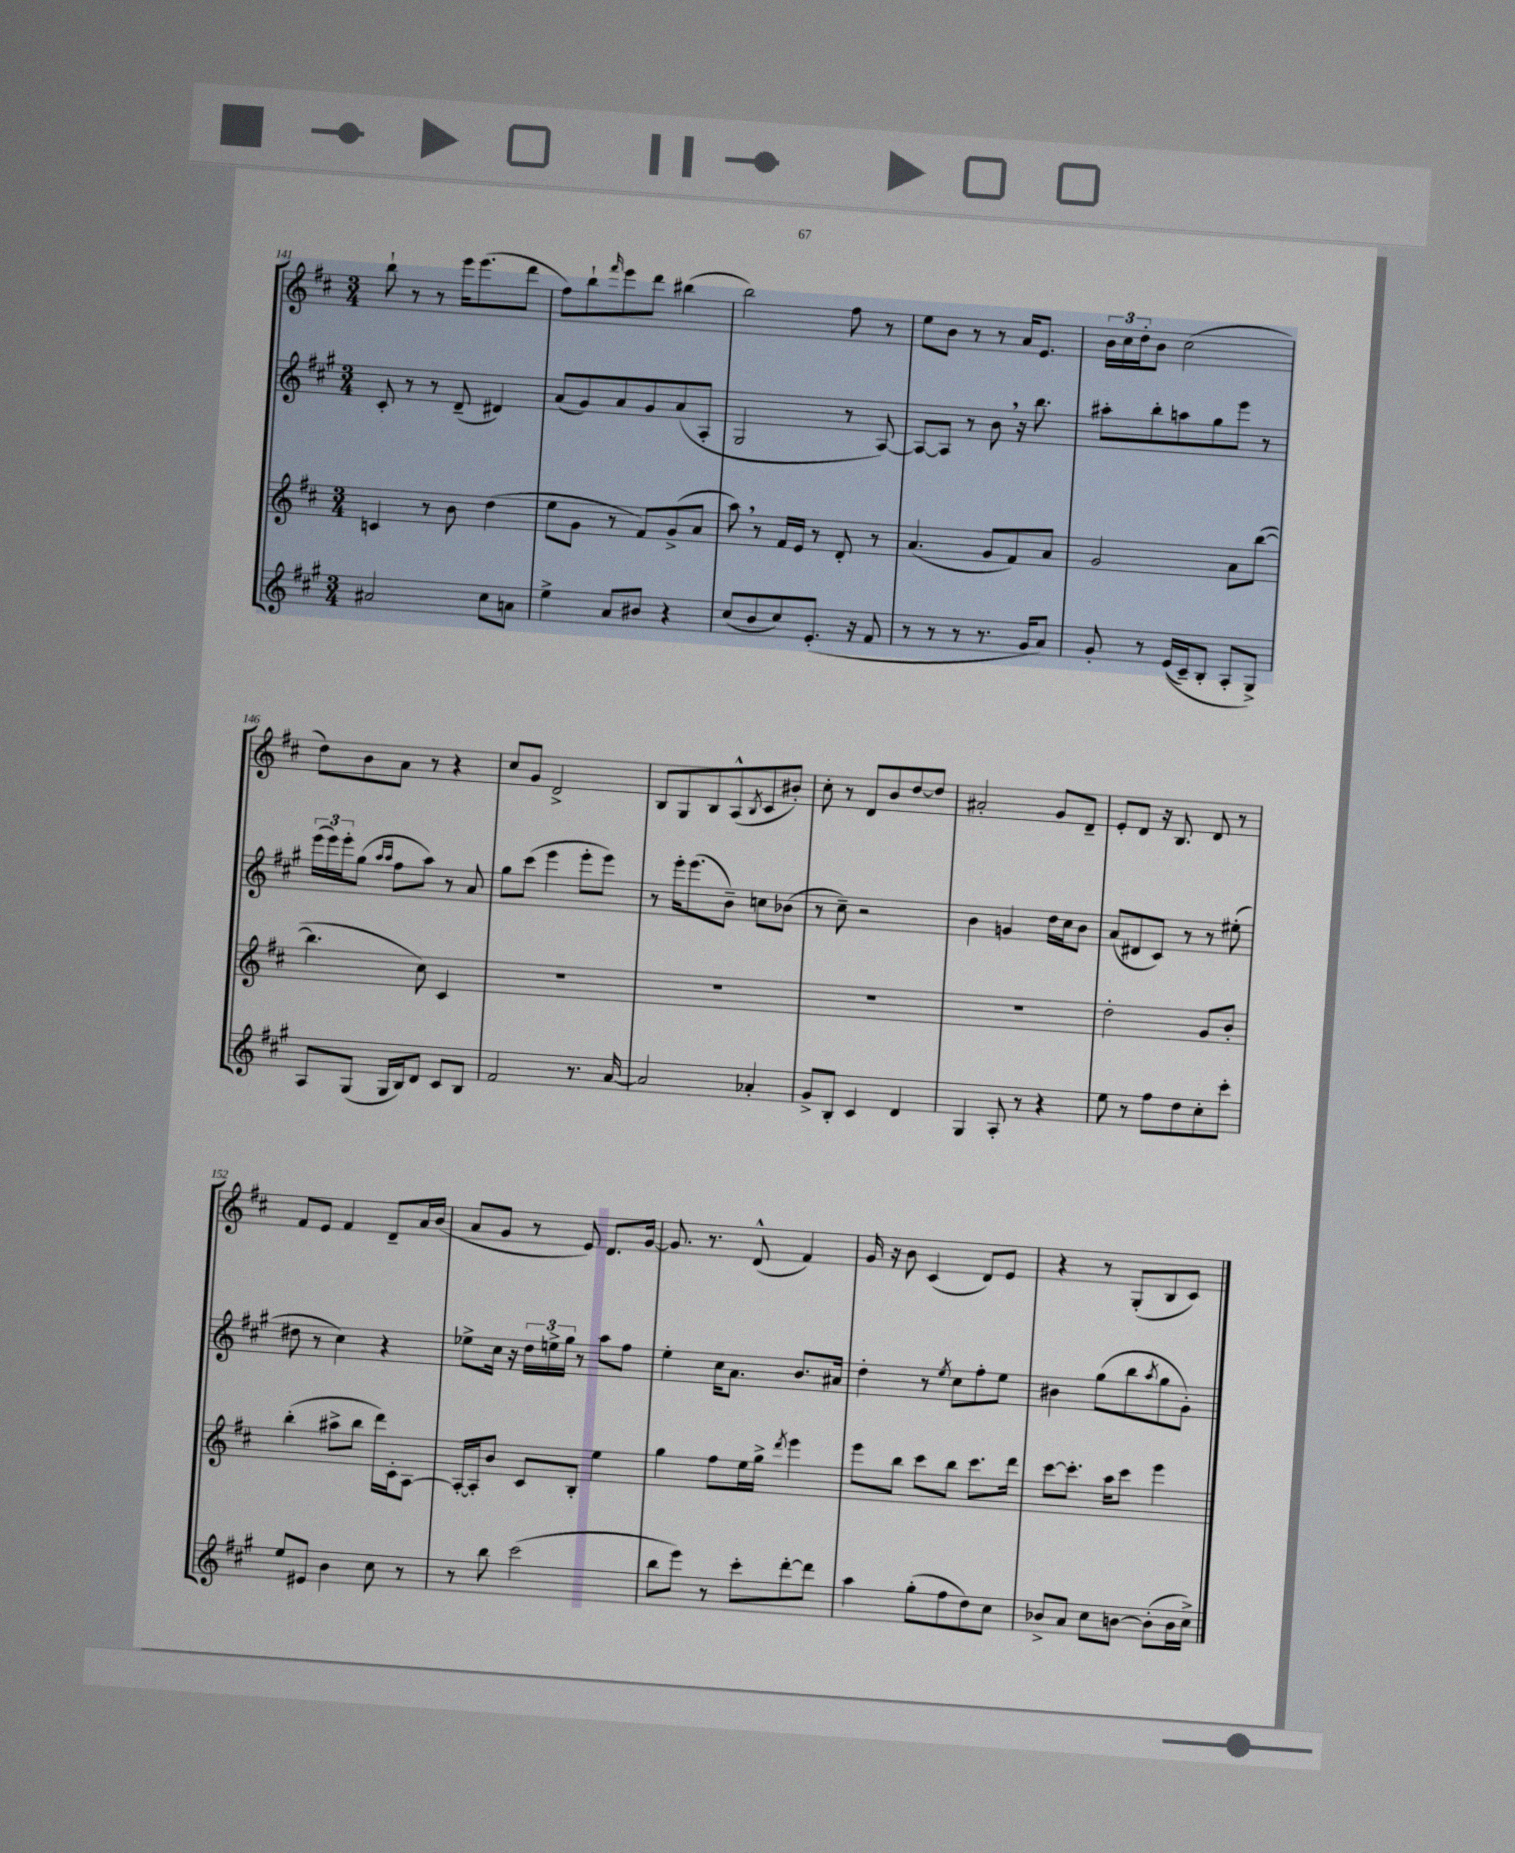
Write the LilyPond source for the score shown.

<<
\new StaffGroup <<
\new Staff = "s0" {
    \clef treble \key d \major \numericTimeSignature \time 3/4
    b''8-! r8 r8 e'''16 e'''8.( d'''8 |
    fis''8) b''8-! \grace { fis'''16 } e'''8 d'''8 bis''4( |
    b''2) fis''8 r8 |
    e''8 b'8 r8 r8 a'16 e'8. |
    \tuplet 3/2 { b'16 cis''16 d''16-. } b'8 cis''2( |
    d''8) b'8 a'8 r8 r4 |
    cis''8 g'8 d'2-> |
    b8 g8 b8 a8-^( \acciaccatura { b8 } cis'8 bis'8-.) |
    cis''8-. r8 d'8 b'8 d''8~ d''8 |
    ais'2-. g'8 d'8-- |
    e'8-. d'8 r16 b8. d'8 r8 |
    fis'8 e'8 fis'4 d'8-- a'16 b'16( |
    a'8 g'8 r8 e'8) d'8. g'16~ |
    g'8. r8. d'8-^( fis'4) |
    g'16 r16 b'8 cis'4( d'8) e'8 |
    r4 r8 g8-.( b8 cis'8) \bar "|." |
}
\new Staff = "s1" {
    \clef treble \key a \major \numericTimeSignature \time 3/4
    cis'8-. r8 r8 d'8--( dis'4) |
    a'8( gis'8) a'8 gis'8 a'8( a8-. |
    gis2 r8 a8~) |
    a8~ a8 r8 b'8 \breathe r16 b''8. |
    ais''8-. b''8-. a''8 gis''8 e'''8 r8 |
    \tuplet 3/2 { e'''16( e'''16) e'''16-. } gis''8( \grace { a''16 a''16 } fis''8 a''8) r8 a'8 |
    gis''8 cis'''8( e'''4 e'''8-. e'''8) |
    r8 e'''16-. e'''8.( b'8--) c''8 bes'8( |
    r8 cis''8--) r2 |
    b'4 g'4 d''16 cis''16 b'8 |
    a'8( dis'8 cis'8) r8 r8 eis''8-.( |
    dis''8 r8 cis''4) r4 |
    ees''8-> cis''16 r16 \tuplet 3/2 { d''16 e''16-> gis''16 } r8 a''8 fis''8 |
    e''4-. cis''16 a'8. b'8. ais'16 |
    d''4-. r8 \acciaccatura { e''8 } cis''8 fis''8-. e''8 |
    bis'4 gis''8( b''8 \acciaccatura { a''8 } gis''8 gis'8-.) \bar "|." |
}
\new Staff = "s2" {
    \clef treble \key d \major \numericTimeSignature \time 3/4
    c'4 r8 b'8 d''4( |
    e''8 g'8 r8 fis'8) g'8->( a'8 |
    a''8) \breathe r8 fis'16 e'16 r8 d'8-. r8 |
    a'4.( g'8 fis'8) a'8 |
    g'2 a'8 b''8~( |
    b''4. cis''8) cis'4 |
    R2. |
    R2. |
    R2. |
    R2. |
    d''2-. g'8 b'8-. |
    b''4-.( ais''8-> b''8 d'''16) cis'16-. a8~ |
    a16~-. a16-. b'8 cis'8 b8-. e''4 |
    g''4 fis''8 e''16 g''16-> \acciaccatura { d'''8 } e'''4 |
    e'''8 b''8 cis'''8 b''8 cis'''8. d'''16 |
    cis'''8~ cis'''8.-. a''16 cis'''8 e'''4 \bar "|." |
}
\new Staff = "s3" {
    \clef treble \key a \major \numericTimeSignature \time 3/4
    ais'2 cis''8 a'8 |
    e''4-> a'8 bis'8 r4 |
    cis''8( b'8 cis''8) e'8.-.( r16 fis'8 |
    r8 r8 r8 r8. gis'16 a'8) |
    gis'8-. r8 e'16(\( cis'16--) b8-. a8-. gis8->\) |
    a8 gis8( gis16 b16) d'8 cis'8 b8 |
    fis'2 r8. a'16~ |
    a'2 aes'4-. |
    gis'8-> b8-. cis'4 d'4 |
    gis4 a8-. r8 r4 |
    e''8 r8 fis''8 d''8 cis''8-. cis'''8-. |
    e''8 eis'8 b'4 cis''8 r8 |
    r8 b''8 cis'''2( |
    b''8 e'''8) r8 cis'''8-. d'''8~-. d'''8 |
    a''4 gis''8-.( fis''8 d''8) cis''8 |
    bes'8-> a'8 cis''8 b'8~ b'8-.( b'16 cis''16->) \bar "|." |
}
>>
>>
\layout { \context { \Score currentBarNumber = #141 } }
